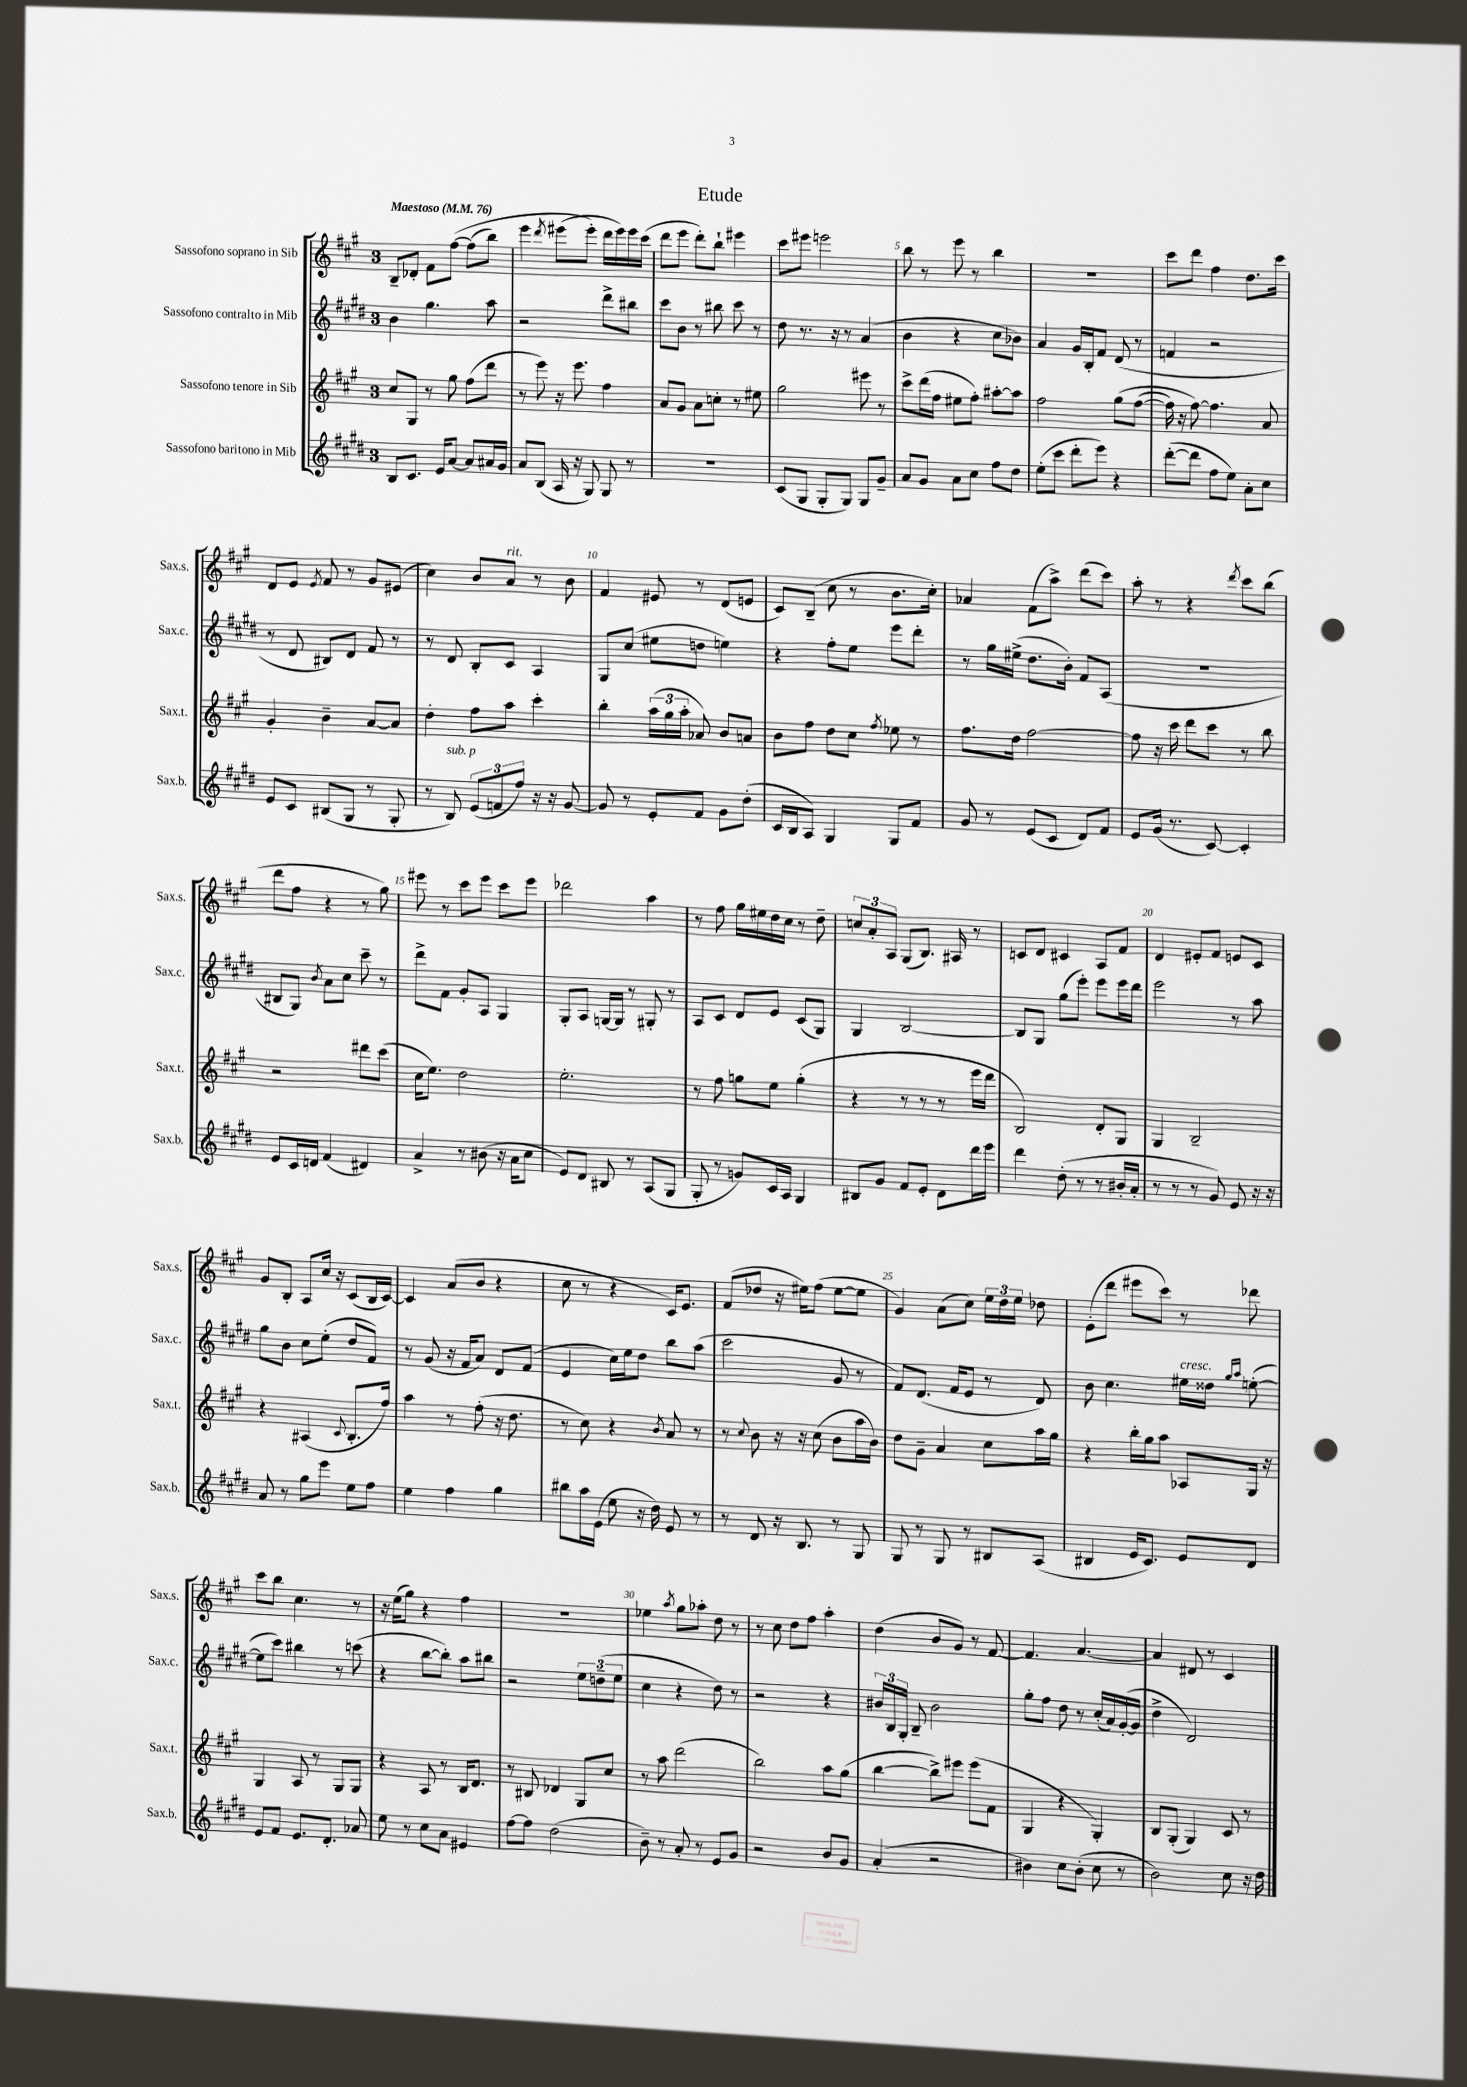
\header { title = "Etude" }
<<
\new StaffGroup <<
\new Staff = "s0" \with { instrumentName = "Sassofono soprano in Sib" shortInstrumentName = "Sax.s." } {
    \clef treble \key a \major \once \override Staff.TimeSignature.style = #'single-digit \time 3/4 \tempo "Maestoso" 4 = 76
    \autoBeamOff b8[-- des'8]-. fis'8[ fis''8]~\( fis''8[( b''8]) |
    e'''4 \acciaccatura { d'''8 } eis'''8[( eis'''8]-.\) d'''16[ eis'''16) eis'''16 cis'''16]( |
    d'''8[ e'''8] d'''8[-.) b''8]-! eis'''4 |
    cis'''8[ eis'''8] e'''2 |
    b''8 r8 e'''8 r8 b''4 |
    R2. |
    cis'''8[ d'''8] fis''4 d''8.[ cis'''16] |
    d'8[ e'8] \acciaccatura { e'8 } fis'8 r8 gis'8[ eis'8]( |
    cis''4) b'8[ a'8]^\markup { \italic "rit." } r8 b'8 |
    fis'4 eis'8 r8 d'8[( e'8] |
    cis'8[) b8]--( cis''8 r8 b'8.[ cis''16]-.) |
    aes'4 fis'8[( a''8]->) d'''8[( cis'''8]) |
    a''8-. r8 r4 \acciaccatura { d'''8 } cis'''8[ b''8]( |
    d'''8[ fis''8] r4 r8 gis''8) |
    eis'''8 r8 cis'''8[ eis'''8] cis'''8[ eis'''8] |
    des'''2 a''4 |
    r8 fis''8 gis''16[ eis''16 d''16 cis''16] r8 d''8-- |
    \tuplet 3/2 { c''8[ a'8-. a8] } gis8[( b8.]) ais16 r8 |
    c'8[ d'8] cis'4 a8[ fis'8] |
    d'4 eis'8[-. fis'8] e'8[ cis'8] |
    gis'8[ b8]-. a8[ cis''16] r16 cis'8[( b16 cis'16]~) |
    cis'4 a'8[( b'8] r4 |
    cis''8 r8 r4 cis'16[) e'8.] |
    fis'8[( des''8] r16 eis''16[) fis''8]( eis''8[~ eis''8] |
    gis'4) a'8[( cis''8]) \tuplet 3/2 { e''16[ d''16 e''16] } des''8 |
    e'8[-.( d'''8] eis'''8[ cis'''8]) r8 des'''8 |
    cis'''8[ b''8] cis''4. r8 |
    r16 e''16[( gis''8]) r4 fis''4 |
    R2. |
    ees''4 \acciaccatura { a''8 } gis''8[ aes''8]-. d''8 r8 |
    r8 cis''8 d''8[ fis''8] a''4-. |
    d''4( b'8[ gis'8]) r8 fis'8~ |
    fis'4. a'4.~ |
    a'4 dis'8 r8 cis'4 \bar "|." |
}
\new Staff = "s1" \with { instrumentName = "Sassofono contralto in Mib" shortInstrumentName = "Sax.c." } {
    \clef treble \key e \major \once \override Staff.TimeSignature.style = #'single-digit \time 3/4
    \autoBeamOff b'4 gis''4. a''8 |
    r2 dis'''8[-> bis''8] |
    cis'''8[ b'8] r8 bis''8 cis'''8 r8 |
    dis''8 r8. r16 r8 a'4( |
    b'4 r4 cis''8[ bes'8]) |
    a'4 gis'16[ b16-. fis'8] dis'8( r8 |
    f'4 r2 |
    r8 dis'8 bis8[) dis'8] fis'8 r8 |
    r8 dis'8 b8[-. cis'8] a4 |
    gis8[ cis''8]( eis''8[ d''8] e''4) |
    r4 fis''8[-. e''8] e'''8[ dis'''8]-. |
    r8 gis''16[ eis''16]->( dis''8.[ b'16]-.) fis'8[ a8]( |
    R2. |
    bis8[ gis8]) \acciaccatura { b'8 } a'8[ cis''8] cis'''8-- r8 |
    dis'''8[-> fis'8] gis'8[-. a8] gis4 |
    gis8[-. a8] g16[~ g16] r8 gis8-. r8 |
    a8[ cis'8] dis'8[ e'8] cis'8[( gis8]) |
    gis4 b2~ |
    b8[ gis8] gis''8[( e'''8]-.) e'''8[ e'''16 dis'''16] |
    e'''2 r8 a''8 |
    gis''8[ b'8] cis''8[ e''8]-.( dis''8[ fis'8]) |
    r8 gis'8( r16 fis'16[ a'8]) dis'8[ fis'8]( |
    e'4 cis''16[) e''16 dis''8] b''8[ a''8]( |
    cis'''2 gis'8 r8 |
    fis'8[) dis'8.]( fis'16[ e'8] r8 dis'8) |
    b'8 cis''4. eis''16[^\markup { \italic "cresc." } disis''16] \grace { gis''16[ a''16] } e''8~-.( |
    e''8[ cis'''8]) bis''4 r8 c'''8( |
    r4 b''8[~ b''8]-.) a''8[ bis''8] |
    r2 \tuplet 3/2 { e''8[ d''8--( e''8] } |
    cis''4 r4 dis''8) r8 |
    r2 r4 |
    \tuplet 3/2 { bis'16[ b16 gis16]-. } b8-- bis'2 |
    gis''8[-. fis''8] dis''8 r8 cis''16[-.( a'16) gis'16~-.( gis'16] |
    dis''4-> dis'2) \bar "|." |
}
\new Staff = "s2" \with { instrumentName = "Sassofono tenore in Sib" shortInstrumentName = "Sax.t." } {
    \clef treble \key a \major \once \override Staff.TimeSignature.style = #'single-digit \time 3/4
    \autoBeamOff cis''8[ gis8] r8 gis''8 fis''8[( d'''8] |
    r8 e'''8) r16 e'''8. fis''4 |
    a'8[ gis'8] a'8[ c''8]-. r8 eis''8 |
    gis''2 eis'''8 r8 |
    cis'''8[-> d'''16( fis''16] eis''8[ fis''8]-.) ais''8[~-. ais''8] |
    fis''2 gis''8[\( fis''8]~( |
    fis''16) r16 fis''8~\) fis''4. a'8 |
    gis'4-. b'4-- a'8[~ a'8] |
    d''4-. fis''8[ a''8] cis'''4-. |
    b''4-. \tuplet 3/2 { a''16[( gis''16 a''16]-. } aes'8) b'8[ a'8] |
    b'8[ fis''8] d''8[ cis''8] \acciaccatura { fis''8 } ees''8 r8 |
    fis''8.[ d''16] fis''2~ |
    fis''8 r16 cis'''16 d'''8[ cis'''8] r8 b''8 |
    r2 dis'''8[ cis'''8]( |
    cis''16[ e''8.]) d''2 |
    e''2.-. |
    r8 fis''8 g''8[ e''8] g''4-.( |
    r4 r8 r8 r8 e'''16[ d'''16] |
    b2) d'8[-. gis8] |
    gis4 b2-- |
    r4 ais4( \appoggiatura { cis'8 } b8.[-. fis''16]) |
    a''4 r8 fis''8-.( r16 d''8. |
    r8 cis''8) r4 \acciaccatura { b'8 } a'8 r8 |
    r8 \appoggiatura { cis''8 } b'8 r16 r16 cis''8( b'8[ a''16 b'16]) |
    d''8[ gis'8]-- a'4 cis''8[ a''16 gis''16] |
    r4 b''16[-. gis''16 a''8] aes8[ gis16] r16 |
    gis4 a8 r8 gis8[ gis8] |
    r4 a8 r8 b16[ d'8.] |
    r8 bis8 des'4 gis8[ cis''8] |
    r8 a''8 d'''2( |
    b''2) a''8[ gis''8]( |
    b''4~ b''8[->) eis'''8] eis'''8[( fis'8] |
    gis4 r4 gis4-.) |
    b8[ gis8]-.( gis4) cis'8 r8 \bar "|." |
}
\new Staff = "s3" \with { instrumentName = "Sassofono baritono in Mib" shortInstrumentName = "Sax.b." } {
    \clef treble \key e \major \once \override Staff.TimeSignature.style = #'single-digit \time 3/4
    \autoBeamOff b8[ cis'8.] e'16[ a'8]~ a'8[ ais'16 gis'16] |
    a'8[ b8]( a16 r16 gis8) gis8 r8 |
    R2. |
    cis'8[( gis8] gis8[-. gis8]) gis8[ gis'8]-- |
    a'8[ gis'8] a'8[ cis''8] fis''8[ dis''8] |
    e''8[-.( cis'''8] dis'''8[-. e'''8]) r4 |
    dis'''8[~-.( dis'''8] fis''8[ e''8]) a'8[-. cis''8] |
    e'8[ cis'8] bis8[( gis8] r8 gis8-. |
    r8 b8^\markup { \italic "sub. p" }) \tuplet 3/2 { e'8[( f'8 fis''8]) } r16 r16 gis'8~ |
    gis'8 r8 e'8[-. fis'8] gis'8[ dis''8]-.( |
    cis'16[ b16 a8]) gis4 gis8[ fis'8] |
    gis'8 r8 e'8[( cis'8] dis'8[) fis'8] |
    e'8[ gis'16]( r8. cis'8~) cis'4-. |
    e'8[ cis'16 d'16] fis'4( dis'4) |
    a'4-> r8 bis'8( r16 a'16[ cis''8] |
    e'8[) dis'8] bis8 r8 a8[( gis8] |
    gis8-. r8 g'8[) cis'16 a16] gis4 |
    bis8[ gis'8] fis'8[ e'8]-. dis'8[ dis'''16 e'''16] |
    dis'''4 dis''8-.( r8 r8 bis'16[-. a'16]-. |
    r8 r8 r8 gis'8) e'8 r16 r16 |
    a'8 r8 gis''8[ e'''8] e''8[ fis''8] |
    e''4 fis''4 gis''4 |
    bis''8[ a''16 e'16]( e''8 r16 dis''16) e'8 r8 |
    r8 dis'8 r16 b8. r8 gis8 |
    gis8 r8 gis8 r8 bis8[ a8]( |
    bis4 e'16[ cis'8.]) e'8[ dis'8] |
    e'8[ fis'8] e'8.[ dis'8.]-. aes'8 |
    e''8 r8 cis''8[ a'8] eis'4 |
    fis''8[~ fis''8] dis''2( |
    b'8--) r8 a'8-. r8 e'8[ gis'8] |
    r2 b'8[ gis'8] |
    a'4-.( r2 |
    bis'4) cis''8[ bis'8]-.( cis''8 r8 |
    b'2) cis''8 r16 dis''16 \bar "|." |
}
>>
>>
\layout { \context { \Score \override BarNumber.break-visibility = ##(#f #t #t) barNumberVisibility = #(every-nth-bar-number-visible 5) } }
